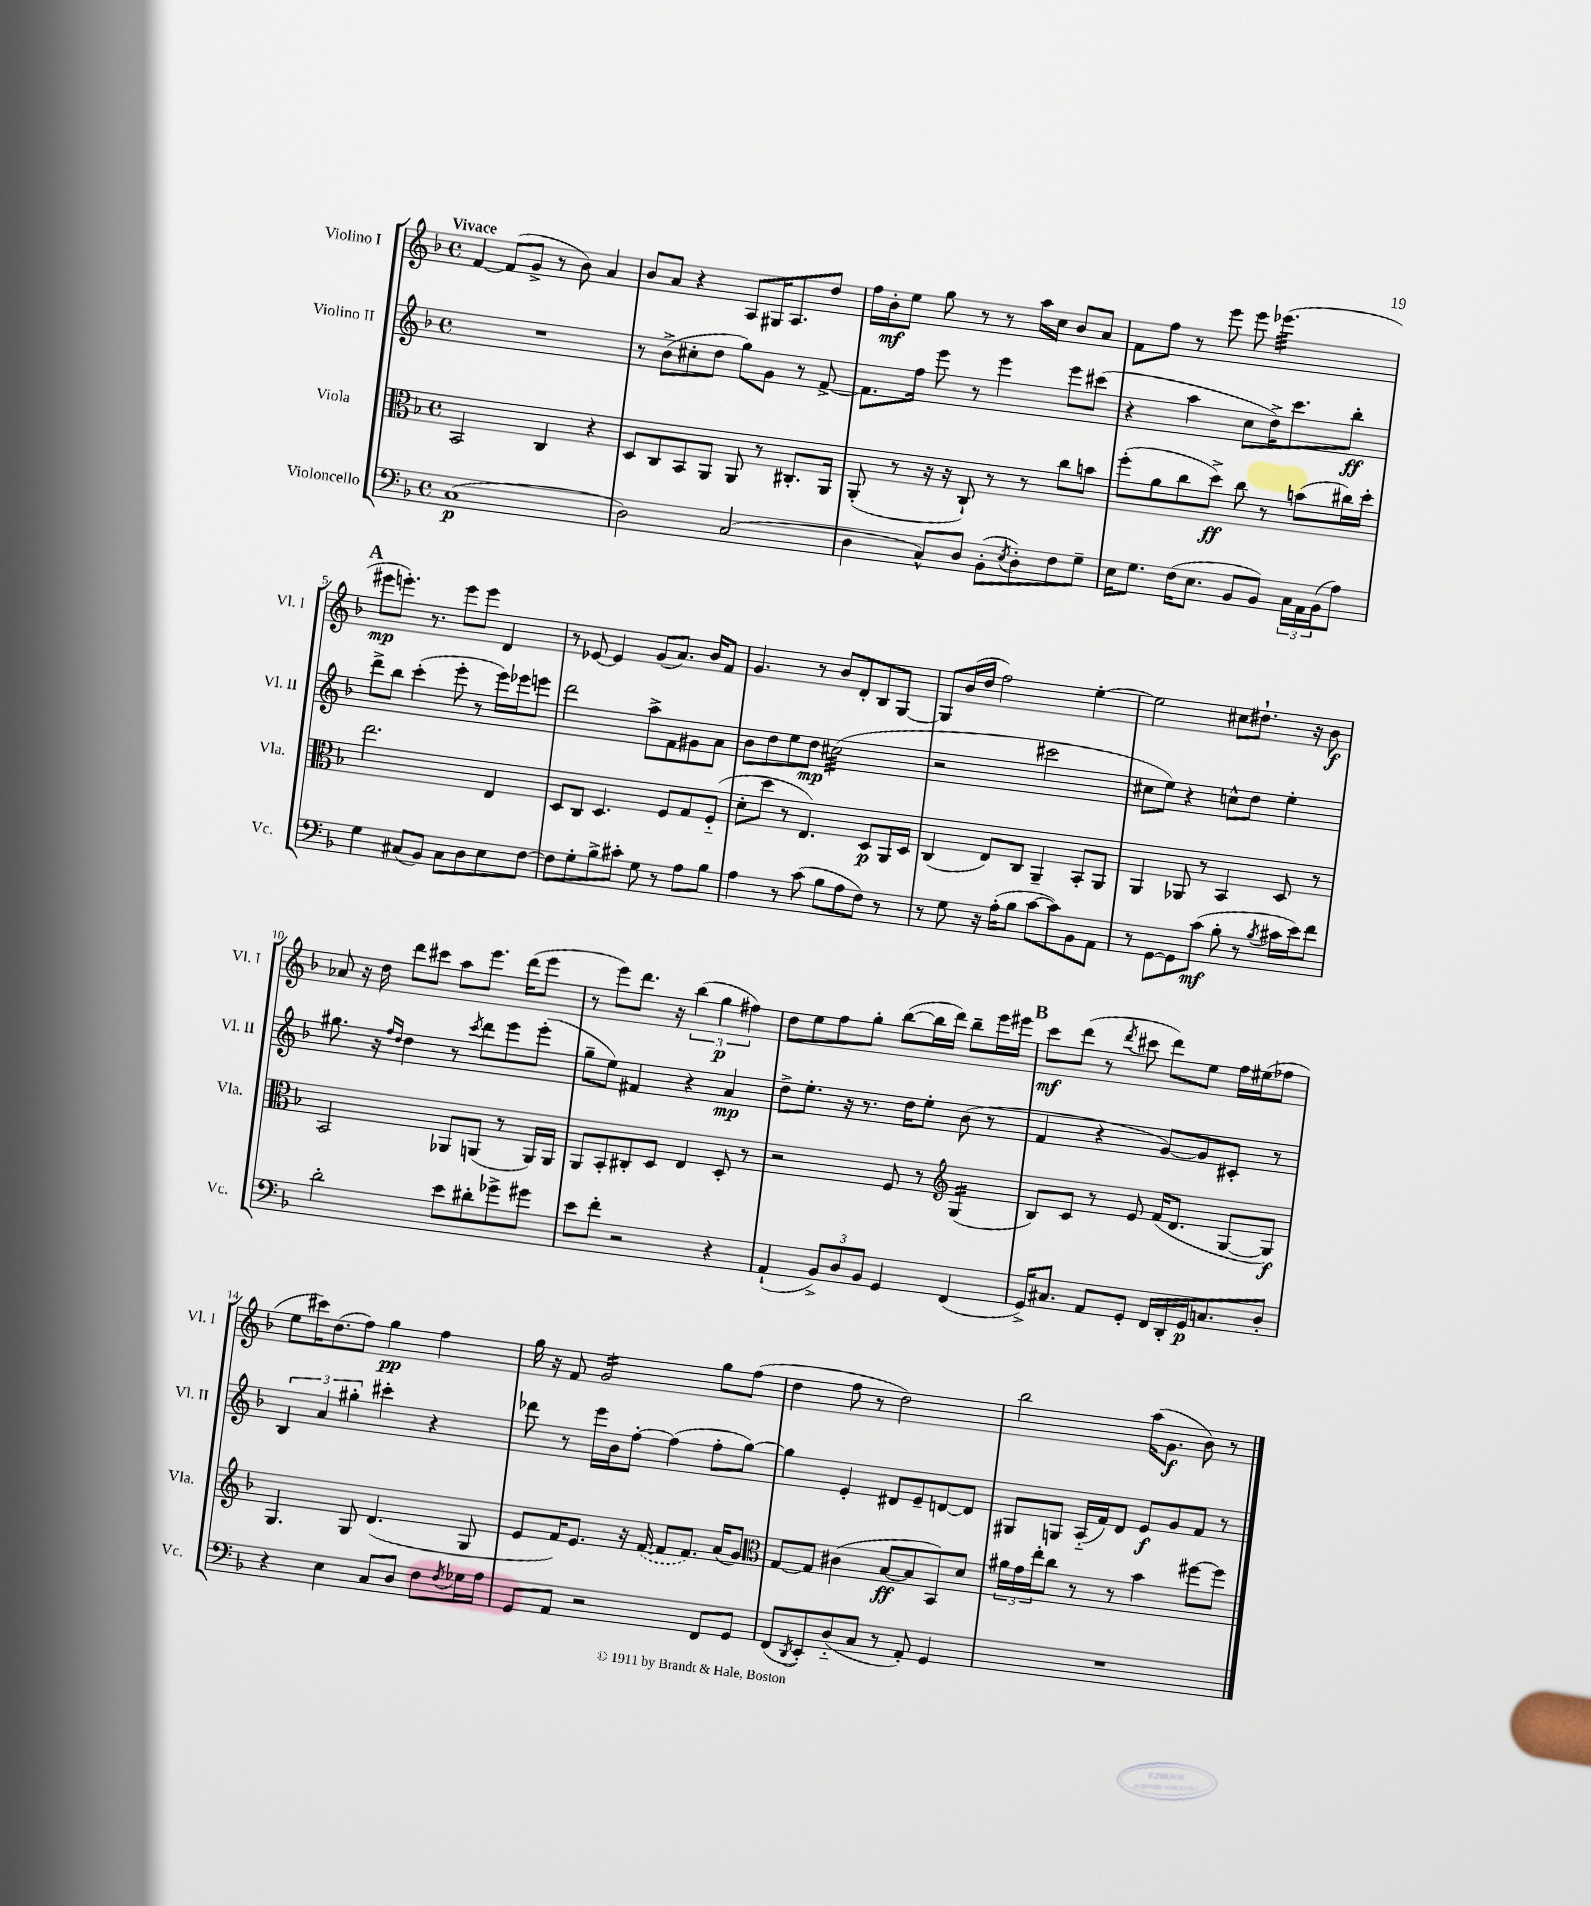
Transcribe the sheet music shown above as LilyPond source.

<<
\new StaffGroup <<
\new Staff = "s0" \with { instrumentName = "Violino I" shortInstrumentName = "Vl. I" } {
    \clef treble \key f \major \defaultTimeSignature \time 4/4 \tempo "Vivace"
    f'4~ f'8( g'8-> r8 bes'8) a'4 |
    bes'8 a'8 r4 a8 gis16 a8. d''8 |
    f''16 bes'16-.\mf e''8 g''8 r8 r8 a''16 c''16 bes'8 a'8 |
    f'8 f''8 r8 e'''8 e'''8 ees'''4.:32( |
    \mark \markup { \bold "A" } eis'''8\mp e'''8.-.) r8. e'''8 e'''8 d'4 |
    r8 ees'8~ ees'4 g'8( a'8.) bes'16 f'8 |
    g'4. r8 bes'8 d'8-. bes8 g8~ |
    g8 bes'16( d''16 f''2) e''4~-. |
    e''2 cis''8 dis''8.-! r16 bes'8\f |
    aes'8 r16 d''16 d'''8 cis'''8 a''8 e'''8. d'''16( e'''8 |
    r8 e'''8) d'''8. r16 \tuplet 3/2 { bes''4( g''4\p fis''4) } |
    d''8 e''8 f''8 g''8-. bes''8~( bes''16 d'''16) bes''8-- e'''16 eis'''16 |
    \mark \markup { \bold "B" } c'''8\mf d'''8( r8 \acciaccatura { d'''8 } cis'''8 d'''8) e''8 f''16 eis''16( fes''8 |
    e''8 cis'''16) d''8.( f''8) g''4\pp f''4 |
    g''16 r16 f'8 g'2:16 g''8 f''8( |
    d''4 f''8 r8 d''2) |
    bes''2 a''16( g'8.\f bes'8) r8 \bar "|." |
}
\new Staff = "s1" \with { instrumentName = "Violino II" shortInstrumentName = "Vl. II" } {
    \clef treble \key f \major \defaultTimeSignature \time 4/4
    R1 |
    r8 bes'8->( cis''8-. d''8 g''8) g'8 r8 f'8~-> |
    f'8. f''16 e'''8 r8 e'''4 e'''8 cis'''8( |
    r4 a''4 c''8 d''16->) c'''8. bes''8-.\ff |
    \mark \markup { \bold "A" } d'''8-> bes''8 c'''4-.( e'''8-. r8 e'''16) ees'''16 e'''8 |
    d'''2 a''8-> f'8 gis'8 a'8 |
    bes'8 d''8 e''8 d''8\mp cis''2:32( |
    r2 cis'''2 |
    cis''8 e''8) r4 c''8-^ d''8 e''4-. |
    gis''8. r16 \grace { f''16 d''16 } d''4 r8 \acciaccatura { c'''8 } d'''8 e'''8 e'''8-.( |
    g''8-- e''8) fis'4 r4 a'4\mp |
    d''8-> e''8.-. r16 r8. d''16 e''8-. bes'8( r8 |
    \mark \markup { \bold "B" } f'4 r4 g'8~) g'8 cis'8-. r8 |
    \tuplet 3/2 { bes4 a'4 gis''4-. } cis'''4-. r4 |
    des'''8 r8 e'''16 bes'16 f''8~-. f''4( f''8-. g''8~) |
    g''4 e'4-. dis'8 e'8-- d'8~ d'8 |
    gis8 g8 a16-_( f'16) d'8 e'8\f g'8 f'8 r8 \bar "|." |
}
\new Staff = "s2" \with { instrumentName = "Viola" shortInstrumentName = "Vla." } {
    \clef alto \key f \major \defaultTimeSignature \time 4/4
    bes,2 c4 r4 |
    d8 c8 bes,8 a,8 a,8 r8 cis8.-. a,16 |
    a,8-.( r8 r16 r16 c8-!) r8 r8 c''8 b'8 |
    f''8-.( a'8 c''8 d''8->\ff) c''8 r8 b'8( cis''16) d''16-. |
    \mark \markup { \bold "A" } e''2. e4 |
    d8 c8 d4. f8 g8 f8-_( |
    d'8-. d''8 r8 e4.) d8\p a,16 d16 |
    c4( e8) c8 a,4-- bes,8-. a,8 |
    a,4 aes,8 r8 bes,4 d8 r8 |
    bes,2 aes,8 a,8( r8 a,16) a,16 |
    a,8 bes,8-. cis8-. d8 e4 d8-. r8 |
    r2 f8 r8 \clef treble g4:16( |
    \mark \markup { \bold "B" } bes8) c'8 r8 e'8 f'16( d'8. g8~ g8\f) |
    g4. g8 d'4.( g8 |
    e'8 f'16) e'8. r16 \once \slurDashed f'16~( f'8 f'8.) a'16( g'8) |
    \clef alto g8~ g8 cis'4( bes8~\ff bes8 bes,8) d'8 |
    \tuplet 3/2 { ais'16 g'16 e''16-. } c''8 r8 r8 bes'4 fis''8~ fis''8 \bar "|." |
}
\new Staff = "s3" \with { instrumentName = "Violoncello" shortInstrumentName = "Vc." } {
    \clef bass \key f \major \defaultTimeSignature \time 4/4
    c1\p( |
    d2) c2( |
    d4 c8-^) d8 bes,8-.( \acciaccatura { e8 } d8-.) f8 g8-- |
    e16 g8. f16( e8. bes,8 bes,8) \tuplet 3/2 { c16 a,16 bes,16( } a8) |
    \mark \markup { \bold "A" } g4 cis8( bes,8) cis8 d8 e8 f8~ |
    f8 g8-. bes8-> cis'8-. g8 r8 a8 bes8 |
    a4 r8 c'8( bes8 a8 f8) r8 |
    r8 g8 r16 a16-.( bes8 c'8~ c'8) bes,8 a,8 |
    r8 g,8~ g,8 c'8\mf( bes8-. r8 \acciaccatura { bes8 } cis'16 e'16) f'8 |
    d'2-. e'8 dis'8-. ges'8-> gis'8 |
    e'8 f'8-. r2 r4 |
    a,4-!( \tuplet 3/2 { bes,8->) d8 bes,8 } g,4 f,4( |
    \mark \markup { \bold "B" } g,16->) cis8. a,8 g,8-. f,16 d,16-. g,16\p c8. d8-. |
    r4 e4 c8 d8 f8 \acciaccatura { f8 } ges16 a16 |
    g,8 a,8 r2 f,8 g,8 |
    f,8( \acciaccatura { d,8 } e,8-.) d8-_( c8 r8 a,8-.) g,4 |
    R1 \bar "|." |
}
>>
>>
